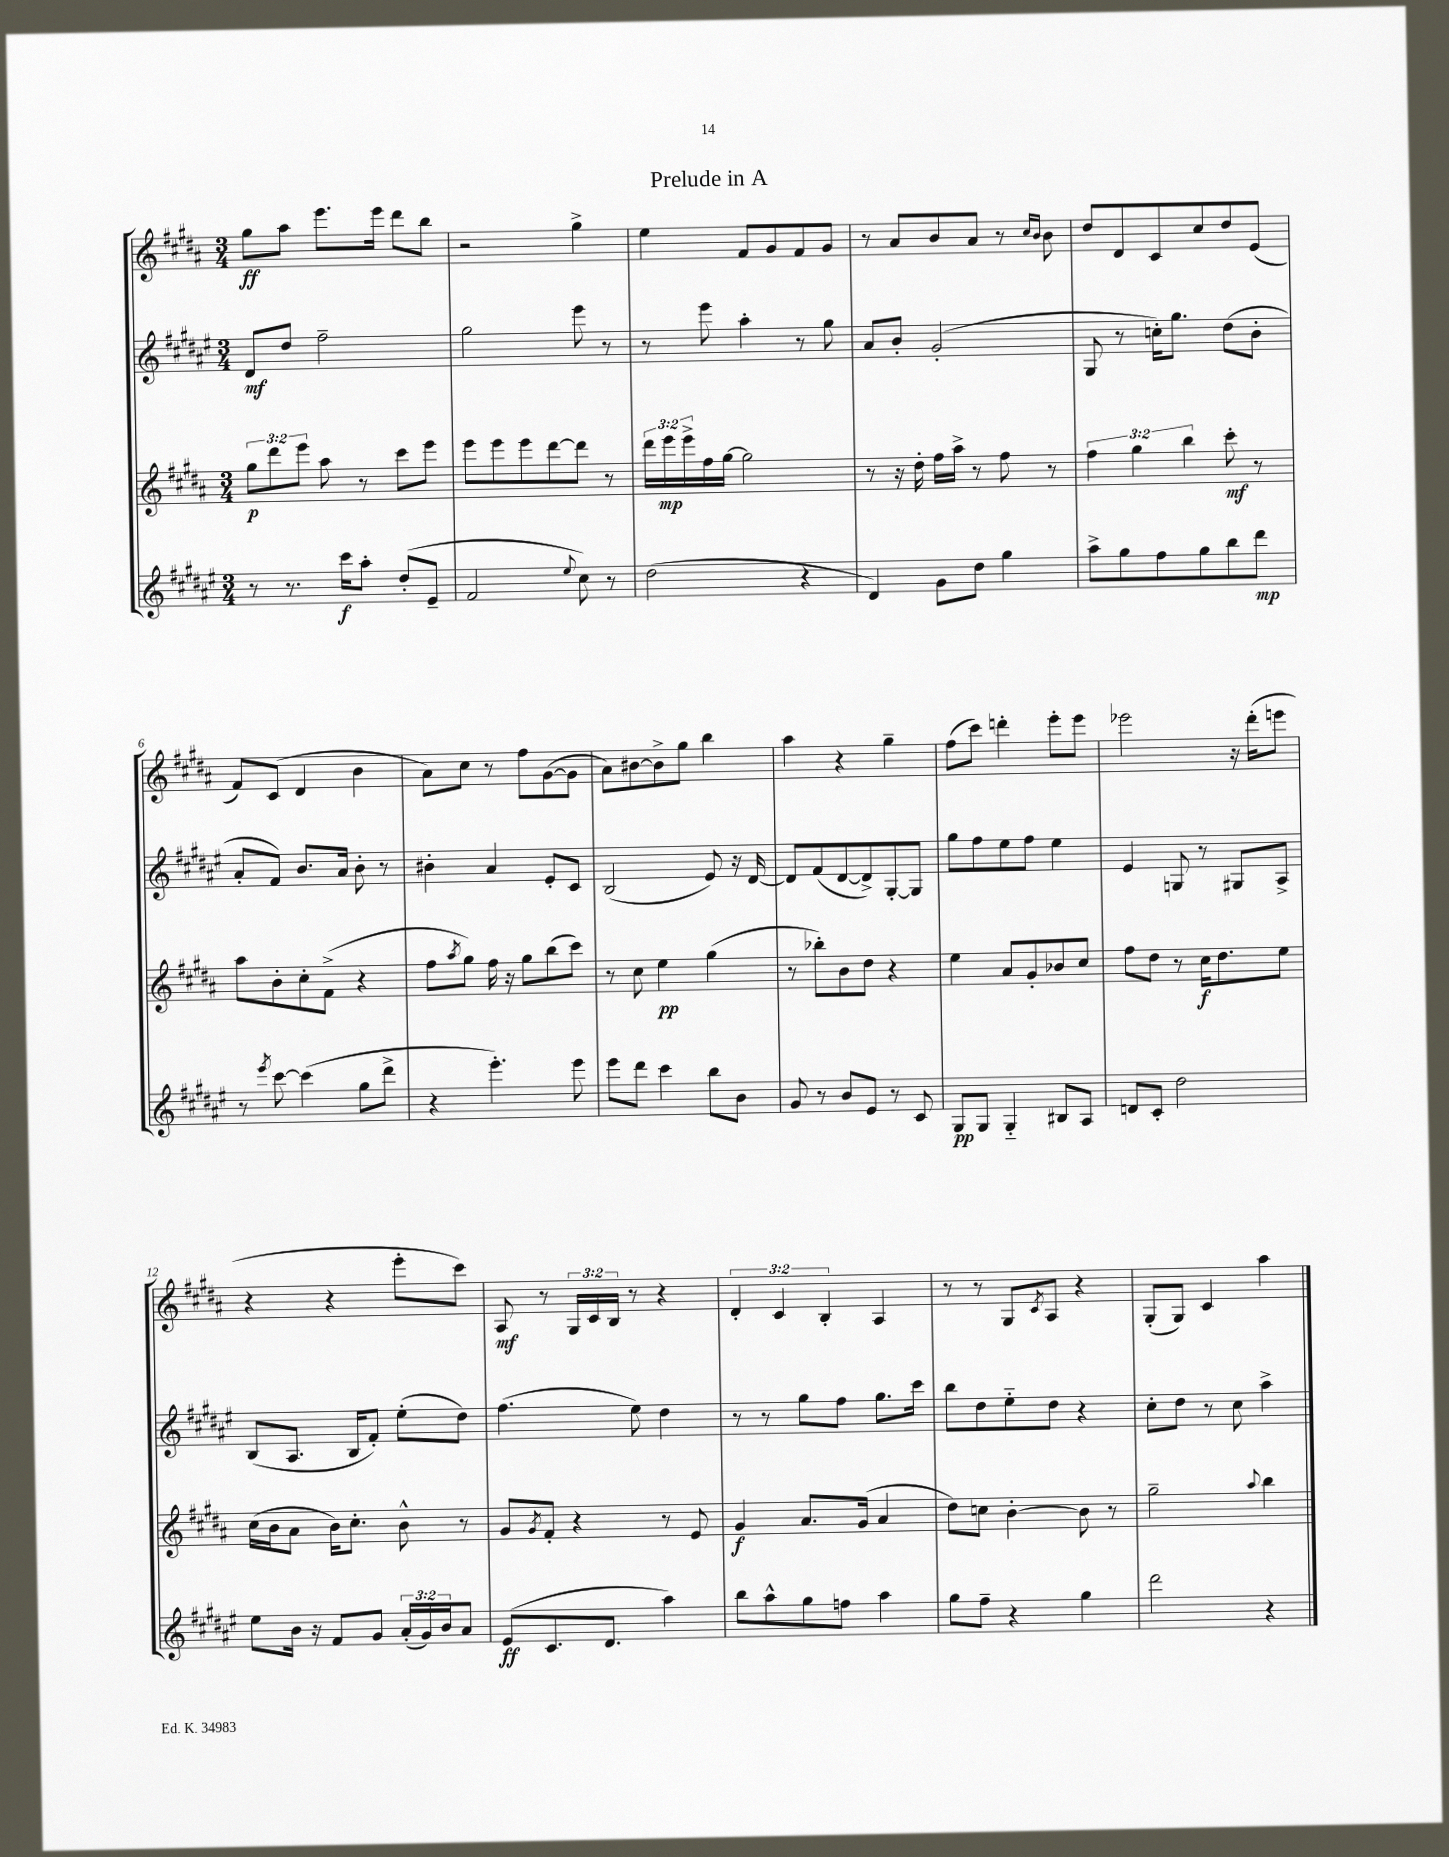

**kern	**kern	**kern	**kern
*staff4	*staff3	*staff2	*staff1
*clefG2	*clefG2	*clefG2	*clefG2
*k[f#c#g#d#a#e#]	*k[f#c#g#d#a#]	*k[f#c#g#d#a#e#]	*k[f#c#g#d#a#]
*M3/4	*M3/4	*M3/4	*M3/4
8r	12gg#\L	8d#/L	8gg#\L
.	12ddd#\	.	.
8.r	.	8dd#/J	8aa#\J
.	12eee\J	.	.
.	8aa#\	2ff#~\	8.eee\L
16ccc#\LK	.	.	.
8aa#'\J	8r	.	.
.	.	.	16eee\Jk
(8dd#'/L	8ccc#\L	.	8ddd#\L
8e#~/J	8eee\J	.	8bb\J
=	=	=	=
2f#/	8eee\L	2gg#\	2r
.	8eee\	.	.
.	8eee\	.	.
.	[8ddd#\	.	.
8qqee#/	.	.	.
8cc#\)	8ddd#\]J	8eee#\	4gg#^\
8r	8r	8r	.
=	=	=	=
(2dd#\	24ddd#\LL	8r	4ee\
.	24eee\	.	.
.	24eee^\	.	.
.	16ff#\	8eee#\	.
.	[16gg#\JJ	.	.
.	2gg#\]	4aa#'\	8f#/L
.	.	.	8g#/
4r	.	8r	8f#/
.	.	8gg#\	8g#/J
=	=	=	=
4d#/)	8r	8a#/L	8r
.	16r	8b'/J	8a#/L
.	16dd#'\	.	.
8g#\L	16ff#\LL	(2g#'/	8b/
.	16aa#^\JJ	.	.
8dd#\J	8r	.	8a#/J
4gg#\	8ff#\	.	8r
.	.	.	16qqcc#/LL
.	.	.	16qqb/JJ
.	8r	.	8b\
=	=	=	=
8aa#^\L	6ff#\	8G#/	8dd#/L
8gg#\	.	8r	8d#/
.	6gg#\	.	.
8ff#\	.	16cc'\LK)	8c#/
.	.	8.gg#\J	.
.	6bb\	.	.
8gg#\	.	.	8cc#/
8bb\	8ccc#'\	(8dd#\L	8dd#/
8ddd#\J	8r	8b'\J	(8e/J
=	=	=	=
8r	8aa#\L	8a#'/L	8f#/L)
8qeee#/	.	.	.
[8ccc#\	8b'\	8f#/J)	(8c#/J
(4ccc#\]	8cc#'\	8.b/L	4d#/
.	(8f#^\J	.	.
.	.	16a#/Jk	.
8gg#\L	4r	8b'\	4b\
8ddd#^\J	.	8r	.
=	=	=	=
4r	8ff#\L	4b#'\	8a#\L)
.	8qaa#/	.	.
.	8gg#\J)	.	8cc#\J
4.eee#'\)	16ff#\	4a#/	8r
.	16r	.	.
.	8gg#\L	.	8ff#\L
.	(8bb\	8e#'/L	([8g#\
8eee#\	8ccc#\J)	8c#/J	8g#\]J
=	=	=	=
8eee#\L	8r	(2B/	8a#\L)
8ddd#\J	8cc#\	.	[8b#\
4ccc#\	4ee\	.	8b#^\]
.	.	.	8gg#\J
8bb\L	(4gg#\	8e#/)	4bb\
8b\J	.	16r	.
.	.	[16d#/	.
=	=	=	=
8g#/	8r	8d#/]L	4aa#\
8r	8bb-'\L)	(8f#/	.
8b/L	8b\	[8d#/	4r
8e#/J	8dd#\J	8d#^/])	.
8r	4r	[8G#'/	4gg#~\
8c#/	.	8G#/]J	.
=	=	=	=
8G#/L	4ee\	8gg#\L	(8ff#\L
8G#/J	.	8ff#\	8ccc#\J)
4G#'~/	8a#/L	8ee#\	4ddd'\
.	8g#'/	8ff#\J	.
8B#/L	8b-/	4ee#\	8eee'\L
8A#/J	8cc#/J	.	8eee\J
=	=	=	=
8d/L	8ff#\L	4e#/	2eee-\
8c#'/J	8dd#\J	.	.
2dd#\	8r	8G/	.
.	16cc#\LK	8r	.
.	8.dd#\	.	.
.	.	8G#/L	16r
.	.	.	(16ddd#'\LK
.	8ee\J	8A#^/J	8eee\J
=	=	=	=
8ee#\L	(16cc#\LL	(8B/L	4r
.	16b\J	.	.
16b\Jk	8a#\J	8.A#/J	.
16r	.	.	.
8f#/L	16b\LK)	.	4r
.	8.cc#'\J	16B/LK	.
8g#/J	.	8f#'/J)	.
(24a#'/LL	8b^^\	(8ee#'\L	8eee'\L
24g#/)	.	.	.
24b/J	.	.	.
8a#/J	8r	8dd#\J)	8ccc#\J)
=	=	=	=
(8e#/L	8g#/L	(4.ff#\	8A#/
.	8qg#/	.	.
8.c#/	8f#'/J	.	8r
.	4r	.	24G#/LL
.	.	.	24c#/
8.d#/J	.	.	.
.	.	.	24B/JJ
.	.	8ee#\)	8r
4aa#\)	8r	4dd#\	4r
.	8e/	.	.
=	=	=	=
8bb\L	4g#/	8r	6d#'/
8aa#^^\	.	8r	.
.	.	.	6c#/
8gg#\	8.a#/L	8gg#\L	.
.	.	.	6B'/
8ff\J	.	8ff#\J	.
.	(16g#/Jk	.	.
4aa#\	4a#/	8.gg#\L	4A#/
.	.	16ccc#\Jk	.
=	=	=	=
8gg#\L	8dd#\L)	8bb\L	8r
8ff#~\J	8cc\J	8dd#\	8r
4r	[4b'\	8ee#'~\	8G#/L
.	.	.	8qc#/
.	.	8dd#\J	8A#/J
4gg#\	8b\]	4r	4r
.	8r	.	.
=	=	=	=
2ddd#\	2gg#~\	8cc#'\L	(8G#'/L
.	.	8dd#\J	8G#/J)
.	.	8r	4c#/
.	.	8cc#\	.
.	8qqaa#/	.	.
4r	4bb\	4aa#^\	4aa#\
==	==	==	==
*-	*-	*-	*-
